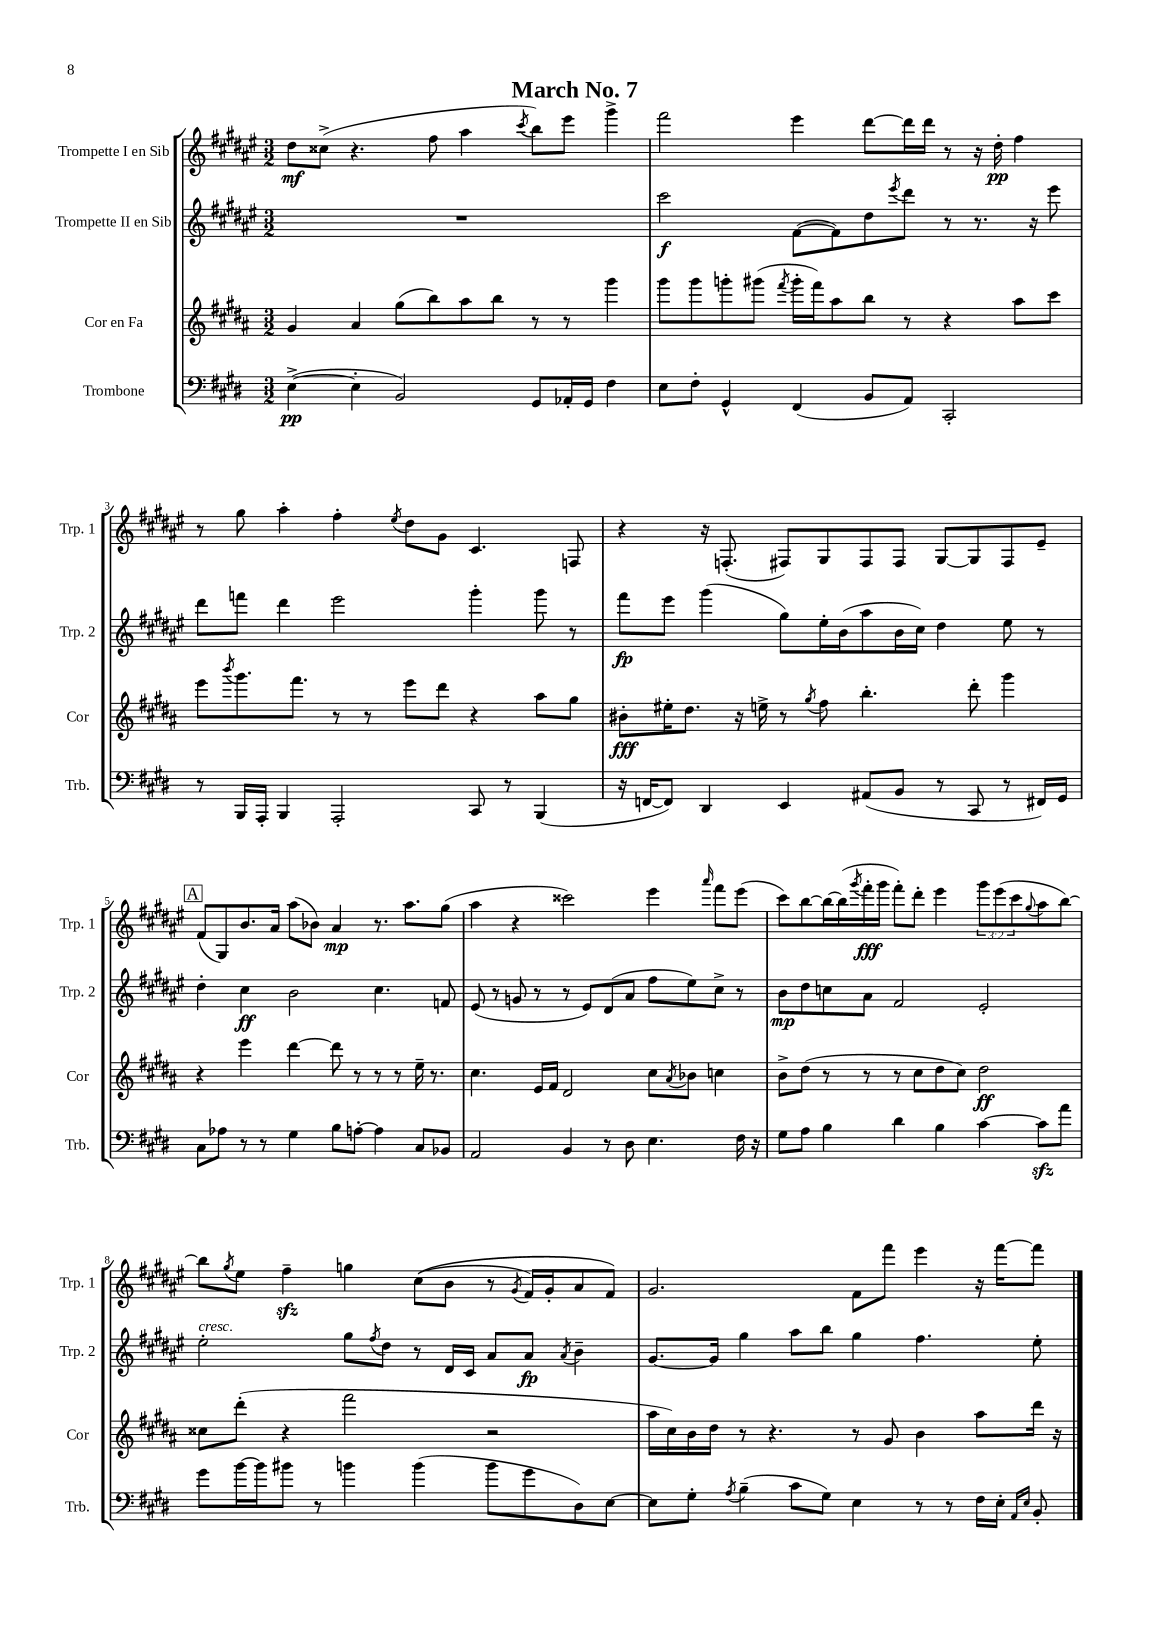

**kern	**kern	**kern	**kern
*staff4	*staff3	*staff2	*staff1
*clefF4	*clefG2	*clefG2	*clefG2
*k[f#c#g#d#]	*k[f#c#g#d#a#]	*k[f#c#g#d#a#e#]	*k[f#c#g#d#a#e#]
*M3/2	*M3/2	*M3/2	*M3/2
([4E^	4g#	1.r	8dd#
.	.	.	(8cc##^
4E']	4a#	.	4.r
2BB)	(8gg#	.	.
.	8bb)	.	8ff#
.	8aa#	.	4aa#
.	8bb	.	.
.	.	.	8qccc#
8GG#	8r	.	8bb)
16AA-'	8r	.	8eee#
16GG#	.	.	.
4F#	4ggg#	.	4ggg#^
=	=	=	=
8E	8ggg#	2ccc#	2fff#
8F#'	8ggg#	.	.
4GG#^^	8ggg'	.	.
.	(8ggg#	.	.
.	8qfff#	.	.
(4FF#	16ggg#'	([8f#	4eee#
.	16fff#)	.	.
.	8aa#	8f#])	.
8BB	8bb	8dd#	[8ddd#
.	.	8qeee#	.
8AA)	8r	8ddd#	16ddd#]
.	.	.	16ddd#
2CC#'	4r	8r	8r
.	.	8.r	16r
.	.	.	16dd#'
.	8aa#	.	4ff#
.	.	16r	.
.	8ccc#	8eee#	.
=	=	=	=
8r	8eee	8ddd#	8r
.	8qbbb	.	.
16BBB	8.ggg#	8fff	8gg#
16AAA'	.	.	.
4BBB	.	4ddd#	4aa#'
.	8.fff#	.	.
2AAA'	8r	2eee#	4ff#'
.	8r	.	.
.	.	.	8qee#
.	8eee	.	8dd#
.	8ddd#	.	8g#
8CC#	4r	4ggg#'	4.c#
8r	.	.	.
(4BBB	8aa#	8ggg#	.
.	8gg#	8r	8F
=	=	=	=
16r	8b#'	8fff#	4r
[16FF	.	.	.
8FF])	16ee#'	8eee#	.
.	8.dd#	.	.
4DD#	.	(4ggg#	16r
.	.	.	(8.F'
.	16r	.	.
.	16ee^	.	.
4EE	8r	8gg#)	8F#)
.	8qgg#	.	.
.	8ff#	16ee#'	8G#
.	.	(16b	.
(8AA#	4.bb'	8aa#	8F#
8BB	.	16b	8F#
.	.	16cc#)	.
8r	.	4dd#	[8G#
8CC#	8ddd#'	.	8G#]
8r	4ggg#	8ee#	8F#
16FF#)	.	8r	8e#~
16GG#	.	.	.
=	=	=	=
8C#	4r	4dd#'	(8f#
8A-	.	.	8G#)
8r	4eee	4cc#	8.b
8r	.	.	.
.	.	.	16a#
4G#	[4ddd#	2b	(8aa#
.	.	.	8b-)
8B	8ddd#]	.	4a#
[8A'	8r	.	.
4A]	8r	4.cc#	8.r
.	8r	.	.
.	.	.	8.aa#
8C#	16ee~	.	.
.	8.r	.	.
8BB-	.	8f	(8gg#
=	=	=	=
2AA	4.cc#	(8e#	4aa#
.	.	8r	.
.	.	8g	4r
.	16e	8r	.
.	16f#	.	.
4BB	2d#	8r	2ccc##)
.	.	8e#)	.
8r	.	(8d#	.
8D#	.	8a#	.
4.E	8cc#	8ff#	4eee#
.	8qa#	.	.
.	8b-	8ee#)	.
.	.	.	16qqaaa#
.	4cc	8cc#^	8fff#
16F#	.	8r	(8eee#
16r	.	.	.
=	=	=	=
8G#	8b^	8b	8ccc#)
8A	(8dd#	8dd#	[8bb
4B	8r	8cc	16bb_
.	.	.	(16bb]
.	.	.	8qggg#
.	8r	8a#	16fff#'
.	.	.	16ggg#
4d#	8r	2f#	8fff#')
.	8cc#	.	8ddd#'
4B	8dd#	.	4eee#
.	8cc#)	.	.
[4c#	2dd#	2e#'	12ggg#
.	.	.	(12eee#
.	.	.	12ccc#
.	.	.	8qqgg#
8c#]	.	.	8aa#
8a	.	.	[8bb)
=	=	=	=
8g#	8cc##	2ee#'	8bb]
.	.	.	8qgg#
[16b	(8ddd#'	.	8ee#
16b]	.	.	.
8b#	4r	.	4ff#~
8r	.	.	.
4b	2fff#	8gg#	4gg
.	.	8qff#	.
.	.	8dd#	.
(4b	.	8r	&((8cc#
.	.	16d#	8b
.	.	16c#	.
8b	2r	8a#	8r
.	.	.	8qg#
8g#	.	8a#	16f#)
.	.	.	16g#'
.	.	8qa#	.
8D#)	.	4b~	8a#
[8E	.	.	8f#&)
=	=	=	=
8E]	16aa#	[8.g#	2.g#
.	16cc#)	.	.
8G#'	16b	.	.
.	16dd#	16g#]	.
8qA	.	.	.
(4B~	8r	4gg#	.
.	4.r	.	.
8c#	.	8aa#	.
8G#)	.	8bb	.
4E	8r	4gg#	8f#
.	8g#	.	8fff#
8r	4b	4.ff#	4eee#
8r	.	.	.
16F#	8aa#	.	16r
16E'	.	.	[16fff#
16qqAA	.	.	.
16qqE	.	.	.
8BB'	16ddd#	8ee#'	8fff#]
.	16r	.	.
==	==	==	==
*-	*-	*-	*-
